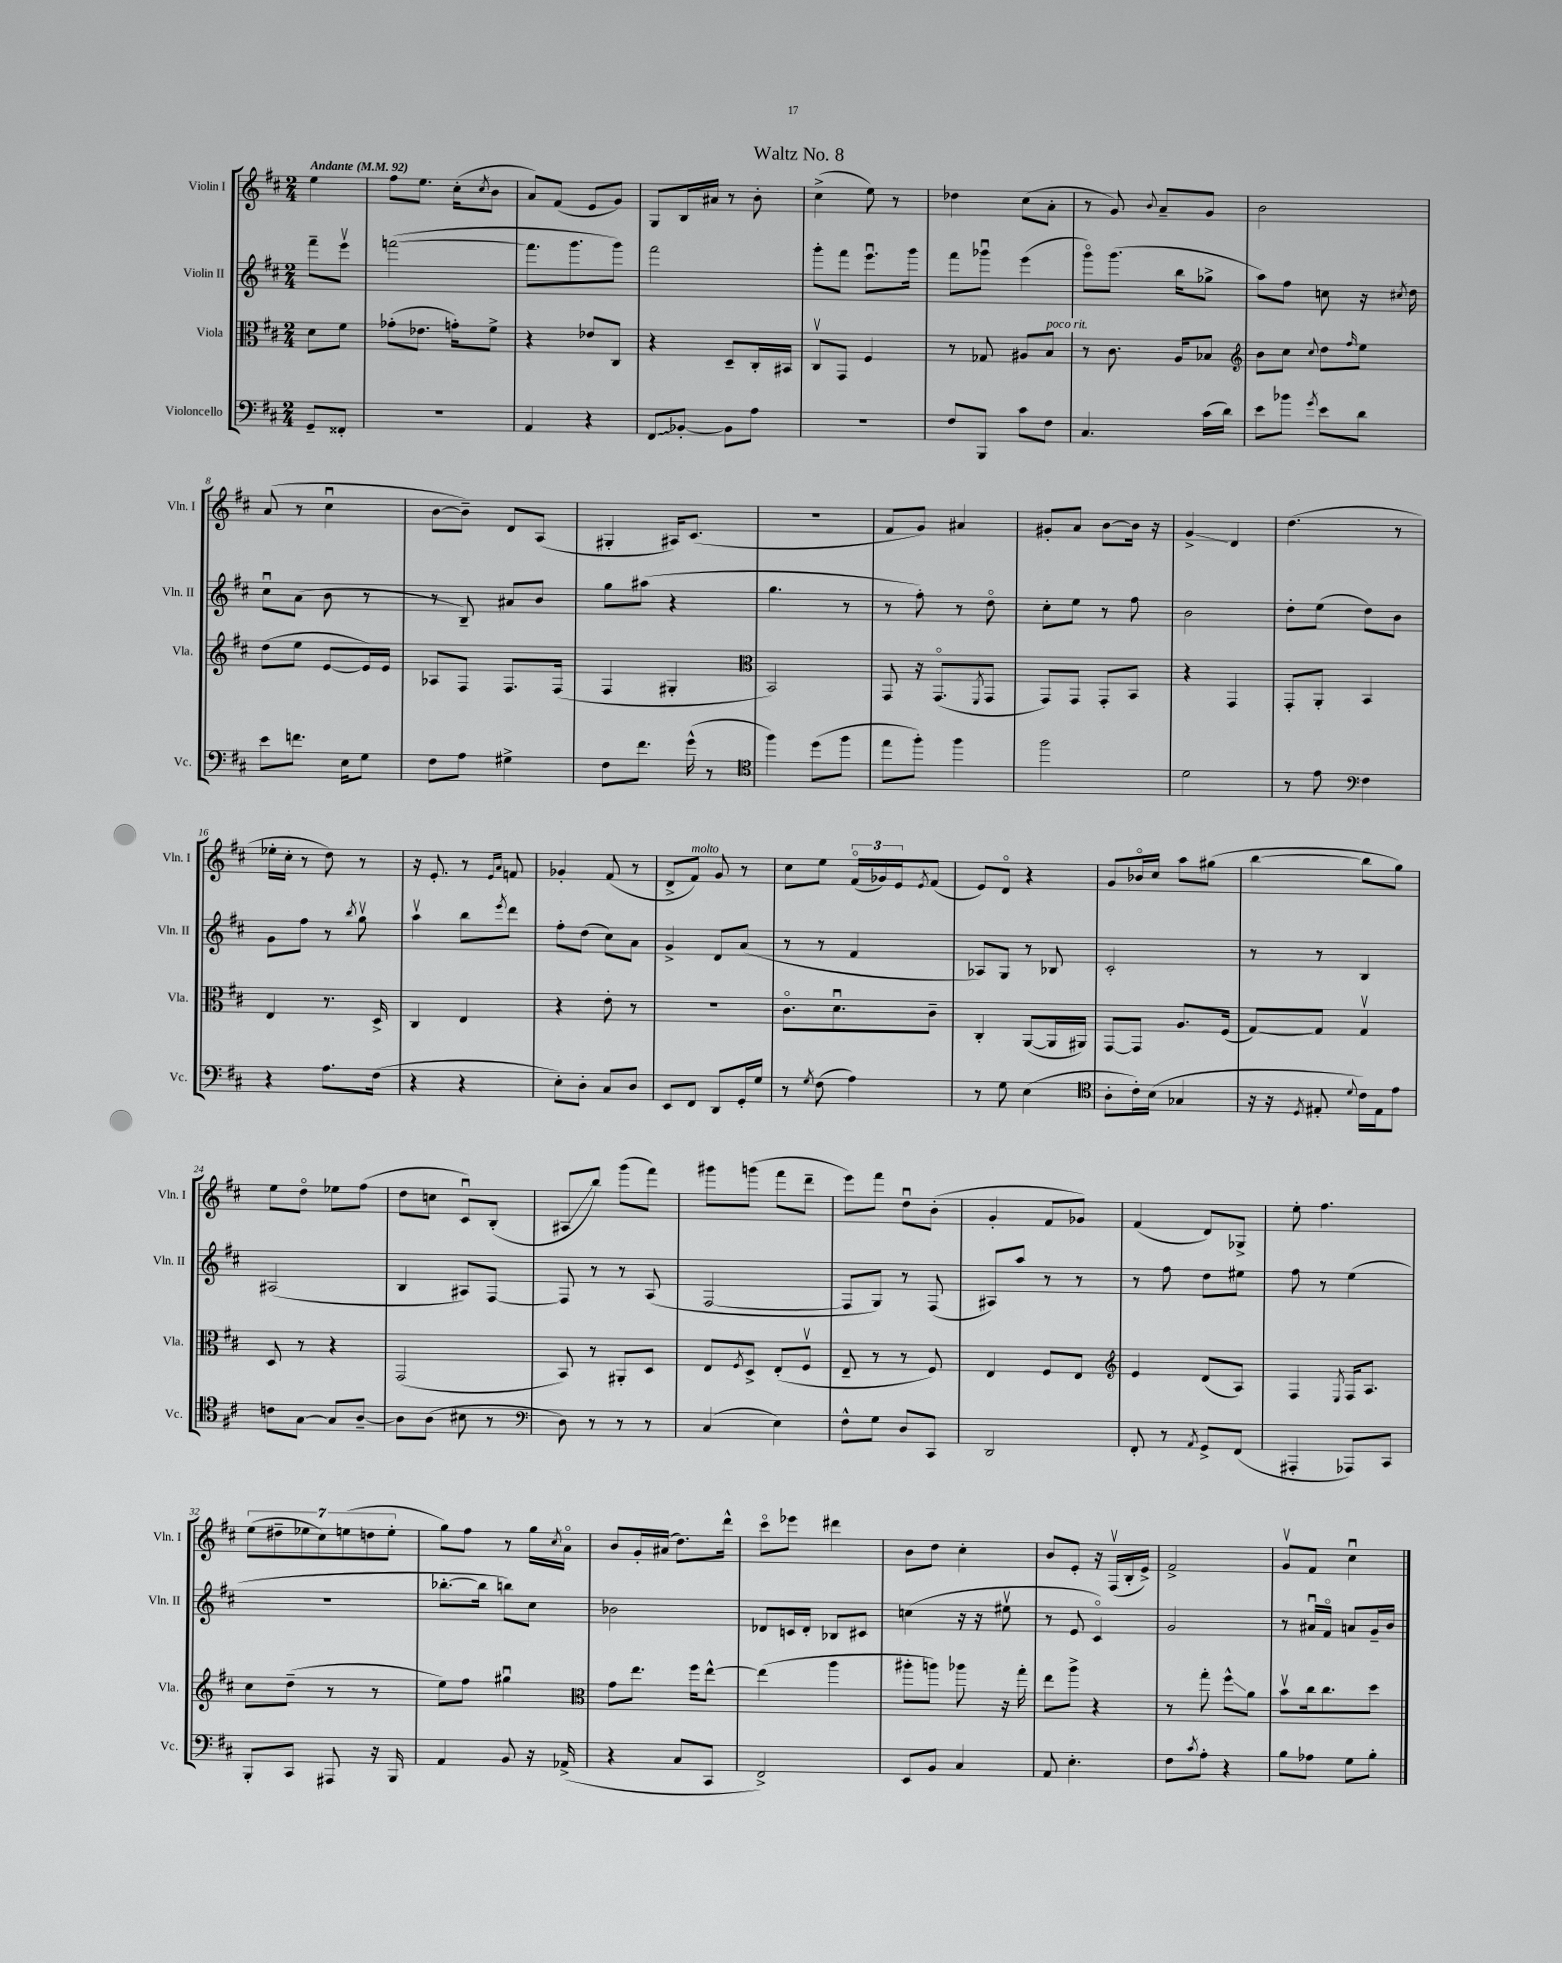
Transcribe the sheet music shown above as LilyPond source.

\header { title = "Waltz No. 8" }
<<
\new StaffGroup <<
\new Staff = "s0" \with { instrumentName = "Violin I" shortInstrumentName = "Vln. I" } {
    \clef treble \key d \major \numericTimeSignature \time 2/4 \partial 4 \tempo "Andante" 4 = 92
    e''4 |
    fis''8 e''8. cis''16-.( \acciaccatura { cis''8 } b'8 |
    a'8) fis'8( e'8 g'8) |
    g8 b16 ais'16 r8 b'8-. |
    cis''4->( e''8) r8 |
    des''4 cis''8( a'8-. |
    r8 g'8) \appoggiatura { b'8 } a'8-- g'8 |
    b'2 |
    a'8( r8 cis''4\downbow |
    b'8~ b'8--) d'8 a8( |
    gis4-. ais16) cis'8.( |
    r2 |
    fis'8 g'8) ais'4 |
    gis'8-. a'8 b'8~ b'16 r16 |
    g'4->\glissando d'4 |
    d''4.( r8 |
    ees''16-. cis''16-. r8 d''8) r8 |
    r16 e'8.-. r8 \grace { e'16 a'16 } f'8 |
    ges'4-. fis'8( r8 |
    d'8-> fis'8^\markup { \italic "molto" }) g'8 r8 |
    cis''8 e''8 \tuplet 3/2 { fis'16\flageolet( ges'16) e'16 } \acciaccatura { e'8 } fis'8( |
    e'8) d'8\flageolet r4 |
    g'8 bes'16\flageolet cis''16 a''8 gis''8( |
    b''4~ b''8 g''8) |
    e''8 d''8\flageolet ees''8 fis''8( |
    d''8 c''8 cis'8\downbow) b8-.( |
    ais8\glissando b''8) g'''8( fis'''8) |
    gis'''8 g'''8( fis'''8 d'''8-- |
    e'''8) fis'''8 d''8\downbow b'8-.( |
    g'4-. fis'8 ges'8) |
    fis'4( d'8) ges8-> |
    e''8-. fis''4. |
    \tuplet 7/4 { e''8( dis''8-- ees''8 cis''8) e''8( d''8 e''8-. } |
    g''8) fis''8 r8 g''16 \acciaccatura { cis''8 } a'16\flageolet |
    b'8 g'16-. ais'16( d''8.) d'''16-^ |
    cis'''8\flageolet ees'''8 dis'''4 |
    b'8 d''8 cis''4-. |
    b'8 e'8-. r16 fis16\upbow( b16-. e'16->) |
    fis'2-> |
    g'8\upbow fis'8 cis''4\downbow \bar "|." |
}
\new Staff = "s1" \with { instrumentName = "Violin II" shortInstrumentName = "Vln. II" } {
    \clef treble \key d \major \numericTimeSignature \time 2/4 \partial 4
    fis'''8-- e'''8\upbow |
    f'''2~( |
    f'''8. g'''8. g'''8) |
    fis'''2 |
    g'''8-. fis'''8 e'''8.\downbow g'''16 |
    fis'''8 ges'''8\downbow e'''4( |
    g'''8\flageolet) g'''8.( b''16 ges''8-> |
    a''8) fis''8 c''8 r16 \acciaccatura { cis''8 } d''16 |
    cis''8\downbow a'8( b'8 r8 |
    r8 b8--) ais'8 b'8 |
    g''8 ais''8( r4 |
    g''4. r8 |
    r8 fis''8-.) r8 d''8\flageolet |
    cis''8-. e''8 r8 fis''8 |
    b'2 |
    d''8-. e''8( d''8) b'8 |
    g'8 fis''8 r8 \acciaccatura { b''8 } g''8\upbow |
    a''4\upbow b''8 \acciaccatura { e'''8 } d'''8 |
    fis''8-. d''8( cis''8) a'8 |
    g'4-> d'8 a'8( |
    r8 r8 fis'4 |
    aes8) g8 r8 bes8 |
    cis'2-. |
    r8 r8 b4 |
    ais2( |
    b4 ais8) fis8~ |
    fis8 r8 r8 a8( |
    fis2~ |
    fis8 g8) r8 fis8( |
    ais8) a''8 r8 r8 |
    r8 fis''8 d''8 eis''8 |
    fis''8 r8 e''4( |
    R2 |
    bes''8.~-. bes''16 b''8) cis''8 |
    bes'2 |
    des'8 c'16 des'16-. bes8 cis'8 |
    c''4( r16 r16 eis''8\upbow |
    r8 e'8 cis'4\flageolet) |
    g'2 |
    r8 ais'16\downbow fis'16\flageolet a'8 g'16-- b'16 \bar "|." |
}
\new Staff = "s2" \with { instrumentName = "Viola" shortInstrumentName = "Vla." } {
    \clef alto \key d \major \numericTimeSignature \time 2/4 \partial 4
    d'8 fis'8 |
    ges'8-.( ees'8. g'16-.) fis'8-> |
    r4 ees'8 cis8 |
    r4 d8-- cis16-. bis,16 |
    cis8\upbow g,8 fis4 |
    r8 ges8 ais8 b8^\markup { \italic "poco rit." } |
    r8 cis'8. a16 bes8 |
    \clef treble b'8 cis''8 \appoggiatura { cis''8 } d''8 \grace { fis''16 } e''8 |
    d''8( e''8 e'8~ e'16) e'16 |
    aes8 fis8 fis8. fis16( |
    fis4 gis4-. |
    \clef alto b,2) |
    g,8 r16 g,8.\flageolet( \acciaccatura { fis,8 } g,8 |
    g,8) g,8 g,8-. b,8 |
    r4 g,4 |
    g,8-. a,8-. b,4 |
    e4 r8. d16-> |
    cis4 e4 |
    r4 e'8-. r8 |
    r2 |
    cis'8.\flageolet d'8.\downbow cis'8-- |
    cis4-. a,8~( a,16 ais,16) |
    g,8~ g,8 a8. fis16( |
    g8~) g8 g4\upbow |
    d8 r8 r4 |
    g,2( |
    b,8) r8 ais,8-. d8 |
    e8 \acciaccatura { fis8 } d8-> e8-.( fis8\upbow |
    e8-- r8 r8 fis8) |
    e4 fis8 e8 |
    \clef treble e'4 d'8( a8) |
    fis4 \acciaccatura { e8 } fis16 a8. |
    cis''8 d''8--( r8 r8 |
    e''8) fis''8 gis''4\downbow |
    \clef alto g'8 e''8. fis''16 e''8~-^ |
    e''4( a''4 |
    ais''8-. a''8) aes''8 r16 g''16-. |
    e''8 a''8-> r4 |
    r8 g''8-. fis''8-^\glissando a'8 |
    b'8\upbow cis''16 cis''8. d''8 \bar "|." |
}
\new Staff = "s3" \with { instrumentName = "Violoncello" shortInstrumentName = "Vc." } {
    \clef bass \key d \major \numericTimeSignature \time 2/4 \partial 4
    g,8-- fisis,8-. |
    r2 |
    a,4 r4 |
    \once \override Glissando.style = #'zigzag fis,8\glissando bes,8~-. bes,8 a8 |
    R2 |
    fis8 b,,8 cis'8 fis8 |
    cis4. cis'16( d'16) |
    e'8 bes'8 \acciaccatura { g'8 } e'8 d'8 |
    e'8 f'8. e16 g8 |
    fis8 a8 gis4-> |
    fis8 fis'8. g'16-^( r8 |
    \clef tenor fis''4) d''8( fis''8 |
    e''8 fis''8-.) fis''4 |
    fis''2 |
    d'2 |
    r8 e'8 \clef bass fis4 |
    r4 a8. fis16( |
    r4 r4 |
    e8-.) d8-. cis8 d8 |
    e,8 fis,8 d,8 g,16-. g16 |
    r8 \acciaccatura { g8 } fis8( a4) |
    r8 g8 e4( |
    \clef tenor a8-. cis'16-.) b16( ges4 |
    r16 r16 \acciaccatura { d8 } eis8-. \appoggiatura { d'8 } cis'16) eis16 e'8 |
    c'8 g8~ g8 a8~-- |
    a8 a8( bis8 r8 |
    \clef bass d8) r8 r8 r8 |
    cis4( e4) |
    fis8-^ g8 d8 cis,8 |
    d,2 |
    fis,8-. r8 \acciaccatura { a,8 } g,8-> fis,8( |
    ais,,4-. aes,,8) cis,8 |
    b,,8-. cis,8 ais,,8 r16 b,,16 |
    a,4 b,8 r16 aes,16->( |
    r4 cis8 cis,8 |
    fis,2->) |
    e,8 b,8 cis4 |
    a,8 e4.-. |
    fis8 \acciaccatura { cis'8 } a8-. r4 |
    b8 aes8 g8 b8-. \bar "|." |
}
>>
>>
